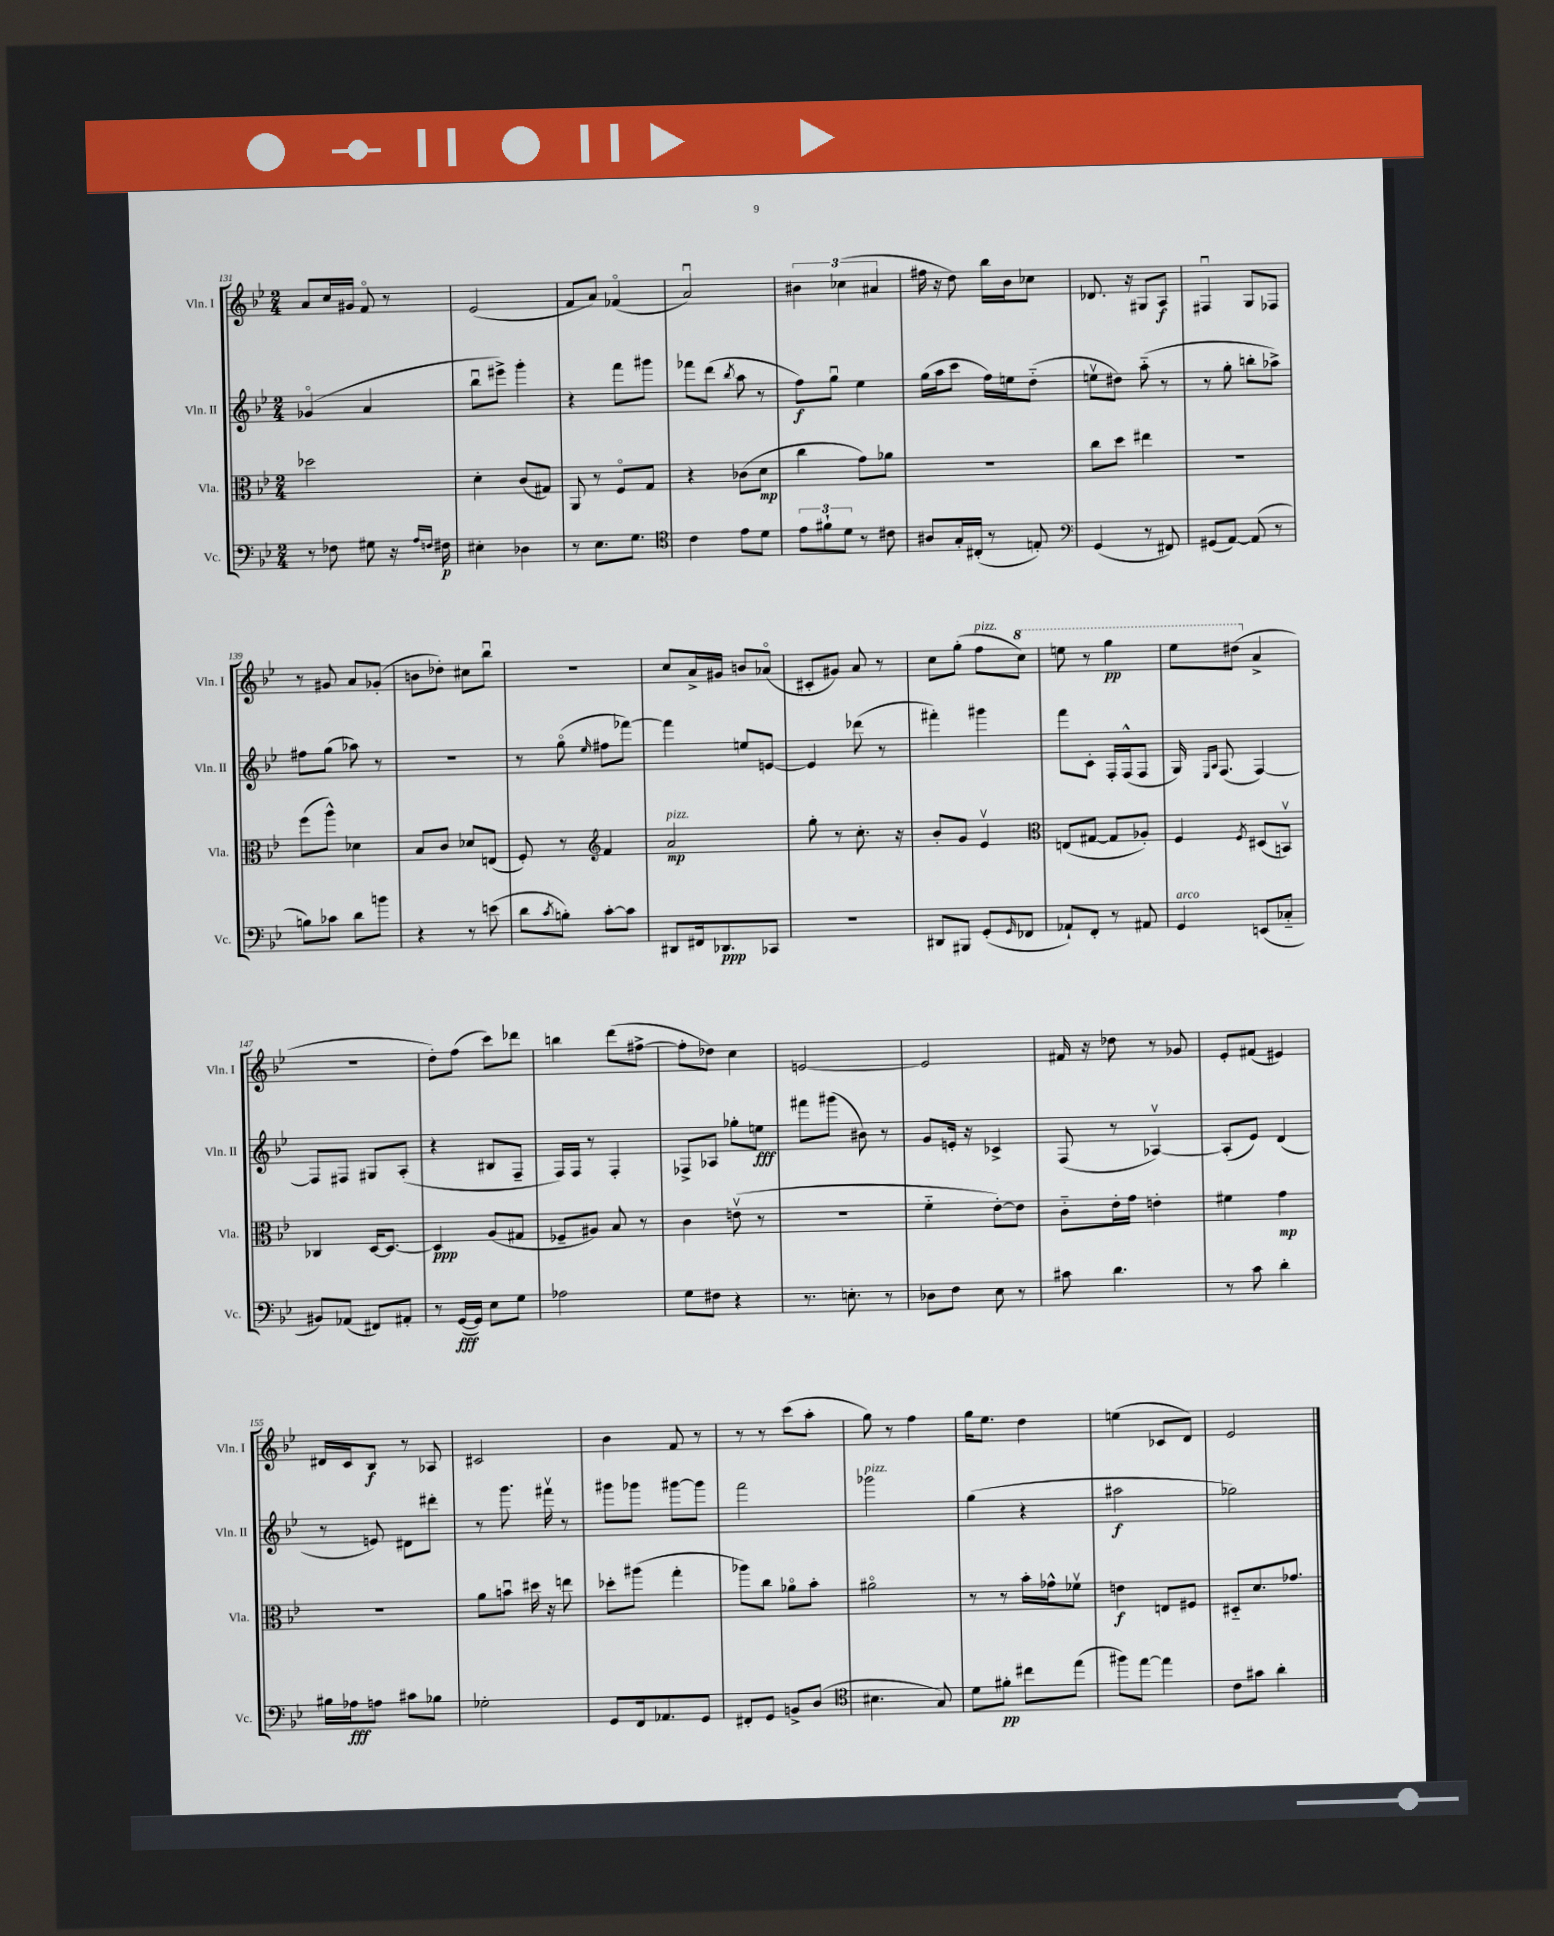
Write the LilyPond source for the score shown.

<<
\new StaffGroup <<
\new Staff = "s0" \with { instrumentName = "Vln. I" shortInstrumentName = "Vln. I" } {
    \clef treble \key bes \major \numericTimeSignature \time 2/4
    a'8 c''16 gis'16 f'8\flageolet r8 |
    ees'2( |
    f'8 a'8) fes'4\flageolet( |
    a'2\downbow) |
    \tuplet 3/2 { bis'4 ces''4( ais'4 } |
    fis''16 r16 d''8) bes''16 bes'16 ces''8 |
    des'8. r16 gis8 a8\f |
    fis4\downbow g8 fes8 |
    r8 gis'8 a'8 ges'8-.( |
    b'8 des''8-.) cis''8 bes''8\downbow |
    R2 |
    c''8 a'16-> gis'16 b'8 aes'8\flageolet( |
    cis'8-. gis'8) a'8 r8 |
    c''8 g''8-.( f''8^\markup { \italic "pizz." } \ottava #1 c'''8) |
    e'''8 r8 g'''4\pp |
    ees'''8 dis'''8( \ottava #0 a'4-> |
    R2 |
    d''8-.) f''8( c'''8) des'''8 |
    b''4 d'''8( fis''8~-> |
    fis''8-. des''8) c''4 |
    e'2~ |
    e'2 |
    fis'16 r16 des''8 r8 ges'8 |
    ees'8-. fis'8( eis'4) |
    dis'16 c'16 bes8\f r8 aes8 |
    cis'2 |
    bes'4 f'8 r8 |
    r8 r8 c'''8( a''8-. |
    g''8) r8 f''4 |
    g''16 ees''8. d''4 |
    e''4( ces'8 d'8) |
    ees'2 \bar "|." |
}
\new Staff = "s1" \with { instrumentName = "Vln. II" shortInstrumentName = "Vln. II" } {
    \clef treble \key bes \major \numericTimeSignature \time 2/4
    ges'4\flageolet( a'4 |
    bes''8\downbow eis'''8->) g'''4-. |
    r4 f'''8 gis'''8 |
    fes'''8 d'''8( \acciaccatura { bes''8 } a''8 r8 |
    f''8\f) g''8\downbow ees''4 |
    g''16( a''16 c'''8 f''16) e''16 d''8-_( |
    e''8\upbow dis''8) a''8-_( r8 |
    r8 g''8-. b''8-. aes''8->) |
    fis''8 g''8( aes''8) r8 |
    r2 |
    r8 g''8\flageolet( \grace { ees''16 } fis''8 fes'''8~) |
    fes'''4 e''8 e'8~ |
    e'4 des'''8( r8 |
    fis'''4-.) gis'''4 |
    f'''8 c'8-. f16-. f16-^( f8 |
    g16) \grace { ees16 a16 } f8.( f4~) |
    f8 fis8 gis8 a8-.( |
    r4 bis8 f8-- |
    f16) f16 r8 f4-. |
    fes8-> aes8 ges''8-. e''8\fff |
    fis'''8 gis'''8( bis'8) r8 |
    g'8 e'16-. r16 ces'4-> |
    f8( r8 aes4~\upbow) |
    aes8-.( ees'8) d'4( |
    r8 e'8) dis'8 dis'''8-. |
    r8 g'''8. fis'''16\upbow r8 |
    gis'''8 ges'''8 gis'''8~ gis'''8 |
    f'''2 |
    ges'''2^\markup { \italic "pizz." } |
    g''4( r4 |
    ais''2\f |
    ges''2) \bar "|." |
}
\new Staff = "s2" \with { instrumentName = "Vla." shortInstrumentName = "Vla." } {
    \clef alto \key bes \major \numericTimeSignature \time 2/4
    des''2 |
    d'4-. c'8( gis8) |
    a,8 r8 f8\flageolet g8 |
    r4 ces'8( d'8\mp |
    c''4 g'8) aes'8 |
    R2 |
    c''8 d''8 eis''4 |
    r2 |
    f''8( a''8-^) des'4 |
    bes8 c'8 des'8 e8( |
    f8-.) r8 \clef treble f'4 |
    a'2\mp^\markup { \italic "pizz." } |
    g''8-. r8 c''8.-. r16 |
    bes'8-. g'8 ees'4\upbow |
    \clef alto e8( gis8~ gis8 aes8-.) |
    f4 \acciaccatura { f8 } dis8( b,8\upbow) |
    ces4 d16~ d8.~ |
    d4\ppp a8( gis8 |
    fes8-- ais8) bes8 r8 |
    c'4 e'8\upbow( r8 |
    R2 |
    f'4-_ ees'8~-.) ees'8 |
    c'8-_ ees'16-. g'16 e'4-. |
    fis'4 g'4\mp |
    R2 |
    a'8 b'8\downbow dis''16 r16 e''8 |
    des''8-. ais''8( g''4-. |
    aes''8) c''8 aes'8\flageolet bes'8-. |
    ais'2\flageolet |
    r8 r8 bes'16-. ges'16-^ fes'8\upbow |
    e'4\f e8 fis8 |
    dis8-_ d'8. ges'8. \bar "|." |
}
\new Staff = "s3" \with { instrumentName = "Vc." shortInstrumentName = "Vc." } {
    \clef bass \key bes \major \numericTimeSignature \time 2/4
    r8 fes8 gis8 r16 \grace { a16 f16 } fis16\p |
    eis4-. des4 |
    r8 ees8. g8. |
    \clef tenor c'4 ees'8 d'8 |
    \tuplet 3/2 { ees'8 fis'8-! d'8 } r8 cis'8 |
    ais8 g16-. cis16-.( r8 e8-.) |
    \clef bass g,4( r8 fis,8) |
    gis,8( a,8~) a,8( r8 |
    b8) ces'8 d'8 b'8 |
    r4 r8 e'8( |
    d'8 \acciaccatura { c'8 } b8-.) c'8~-. c'8 |
    dis,8 fis,16 des,8.\ppp ces,8 |
    r2 |
    dis,8 bis,,8 g,8-.( \grace { g,16 } fes,8 |
    aes,8-!) f,8-. r8 ais,8 |
    g,4^\markup { \italic "arco" } e,8( ces8-_ |
    bis,8) aes,8( fis,8) ais,8-. |
    r8 g,16~\fff( g,16) ees8 g8 |
    aes2 |
    g8 fis8 r4 |
    r8. e8.-. r8 |
    des8 f8 ees8 r8 |
    cis'8 d'4. |
    r8 c'8 d'4-. |
    bis16 aes16\fff a8 cis'8 bes8 |
    ges2-. |
    g,8 f,16 aes,8. g,8 |
    fis,8-. g,8 b,8-> d8( |
    \clef tenor bis4. g8) |
    d'8 fis'8-.\pp cis''8 ees''8( |
    fis''8) ees''8~ ees''4 |
    c'8 gis'8 a'4-. \bar "|." |
}
>>
>>
\layout { \context { \Score currentBarNumber = #131 } }
